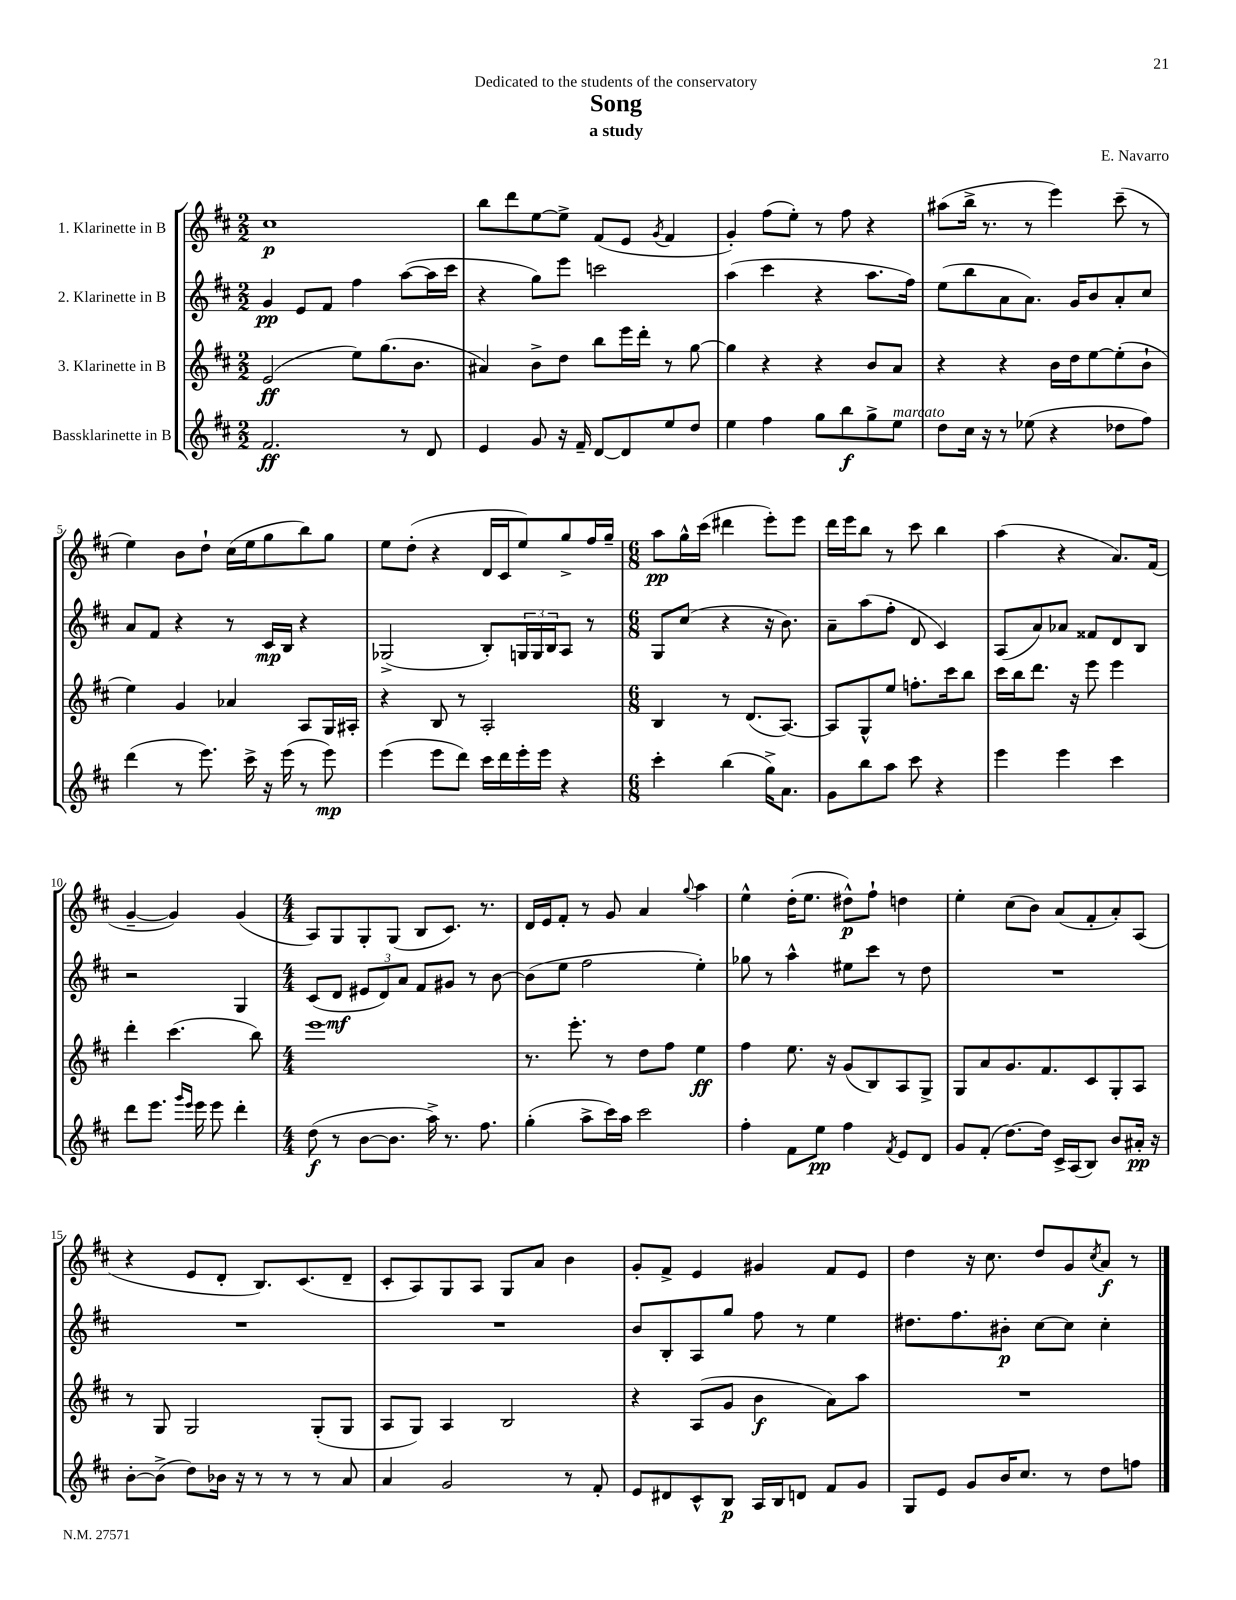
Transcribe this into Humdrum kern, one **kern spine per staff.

**kern	**kern	**kern	**kern
*staff4	*staff3	*staff2	*staff1
*clefG2	*clefG2	*clefG2	*clefG2
*k[f#c#]	*k[f#c#]	*k[f#c#]	*k[f#c#]
*M2/2	*M2/2	*M2/2	*M2/2
2.f#/	(2e/	4g/	1cc#
.	.	8e/L	.
.	.	8f#/J	.
.	8ee\L)	4ff#\	.
.	(8.gg\	.	.
8r	.	([8aa\L	.
.	8.b\J	.	.
8d/	.	16aa\]L	.
.	.	16ccc#\JJ	.
=	=	=	=
4e/	4a#/)	4r	8bb\L
.	.	.	8ddd\
8g/	8b^\L	8gg\L)	[8ee\
16r	8dd\J	8eee\J	8ee^\]J
16f#~/	.	.	.
[8d/L	8bb\L	2ccc\	(8f#/L
8d/]	16eee\L	.	8e/J
.	16ddd'\JJ	.	.
.	.	.	8qg/
8ee/	8r	.	4f#/
8dd/J	[8gg\	.	.
=	=	=	=
4ee\	4gg\]	(4aa\	4g'/)
4ff#\	4r	4ccc#\	(8ff#\L
.	.	.	8ee'\J)
8gg\L	4r	4r	8r
8bb\	.	.	8ff#\
8gg^\	8b/L	8.aa\L	4r
8ee\J	8a/J	.	.
.	.	16ff#\Jk)	.
=	=	=	=
8dd\L	4r	(8ee\L	(8aa#\L
16cc#\Jk	.	8bb\	16bb^\Jk
16r	.	.	8.r
8r	4r	8a\	.
(8ee-\	.	8.a\J)	8r
4r	16b\LL	.	4eee\)
.	16dd\J	16g/LK	.
.	[8ee\	8b/	.
8dd-\L	(8ee'\]	8a'/	(8ccc#~\
8ff#\J)	8b`\J	8cc#/J	8r
=	=	=	=
(4ddd\	4ee\)	8a/L	4ee\)
.	.	8f#/J	.
8r	4g/	4r	8b\L
8.eee\)	.	.	8dd`\J
.	4a-/	8r	(16cc#\LL
16ccc#^\	.	.	16ee\J
16r	.	16c#/LL	8gg\
(16eee\	.	16B/JJ	.
8r	8A/L	4r	8bb\)
8eee\)	16G/L	.	8gg\J
.	16A#'/JJ	.	.
=	=	=	=
(4eee\	4r	(2G-^/	8ee\L
.	.	.	(8dd'\J
8eee\L	8B/	.	4r
8ddd\J)	8r	.	.
16ccc#\LL	2A'/	8B'/L)	16d/LL
16ddd\	.	.	16c#/J
16eee'\	.	24G/L	8ee/)
.	.	24G/	.
16eee\JJ	.	.	.
.	.	24B/J	.
4r	.	8A/J	8gg^/
.	.	8r	16ff#/L
.	.	.	16gg~/JJ
=	=	=	=
*M6/8	*M6/8	*M6/8	*M6/8
4ccc#'\	4B/	8G/L	8aa\L
.	.	(8cc#/J	16gg^^\L
.	.	.	(16ccc#\JJ
(4bb\	8r	4r	4ddd#\
.	(8.d/L	.	.
16gg^\LK)	.	16r	8eee'\L)
8.a\J	[8.A/J)	8.b\)	.
.	.	.	8eee\J
=	=	=	=
8g\L	8A/]L	8a~\L	16ddd\LL
.	.	.	16eee\J
8bb\	8G^^/	(8aa\	8bb\J
8aa\J	8ee/J	8ff#'\J	8r
8ccc#\	8.ff'\L	8d/	8ccc#\
4r	.	4c#/)	4bb\
.	16ccc#\k	.	.
.	8bb\J	.	.
=	=	=	=
4eee\	16ccc#\LL	(8A/L	(4aa\
.	16bb\J	.	.
.	8.ddd\J	8a/)	.
4eee\	.	8a-/J	4r
.	16r	.	.
.	8eee\	8f##/L	.
4ccc#\	4eee\	8d/	8.a/L)
.	.	8B/J	.
.	.	.	(16f#/Jk
=	=	=	=
8ddd\L	4ddd'\	2r	[4g~/
8.eee\J	.	.	.
.	(4.ccc#\	.	4g/])
16qqggg/LL	.	.	.
16qqeee/JJ	.	.	.
16eee\	.	.	.
8eee\	.	.	.
4ddd'\	.	4G/	(4g/
.	8bb\)	.	.
=	=	=	=
*M4/4	*M4/4	*M4/4	*M4/4
(8dd\	1eee	(8c#/L	8A/L)
8r	.	8d/J	8G/
[8b\L	.	12e#/L	8G'/
.	.	12d/)	.
8.b\]J	.	.	(8G/J
.	.	12a/J	.
.	.	8f#/L	8B/L
16aa^\)	.	.	.
8.r	.	8g#/J	8.c#/J)
.	.	8r	.
8.ff#\	.	.	8.r
.	.	[8b\	.
=	=	=	=
(4gg'\	8.r	(8b\]L	16d/LL
.	.	.	16e/J
.	.	8ee\J	8f#'/J
.	8.eee'\	.	.
8aa^\L	.	2ff#\	8r
16ccc#\L)	8r	.	8g/
16aa\JJ	.	.	.
2ccc#\	8dd\L	.	4a/
.	8ff#\J	.	.
.	.	.	8qqgg/
.	4ee\	4ee'\)	4aa\
=	=	=	=
4ff#'\	4ff#\	8gg-\	4ee^^\
.	.	8r	.
8f#\L	8.ee\	4aa^^\	(16dd'\LK
.	.	.	8.ee\J
8ee\J	.	.	.
.	16r	.	.
4ff#\	(8g/L	8ee#\L	8dd#^^\L)
.	8B/)	8ccc#\J	8ff#`\J
8qf#/	.	.	.
8e/L	8A/	8r	4dd\
8d/J	8G^/J	8dd\	.
=	=	=	=
8g/L	8G/L	1r	4ee'\
(8f#'/J	8a/	.	.
[8.dd\L)	8.g/	.	(8cc#\L
.	.	.	8b\J)
16dd\]Jk	8.f#/	.	.
16c#^/LL	.	.	(8a/L
(16A/J	.	.	.
8B/J)	8c#/	.	8f#'/
8b/L	8G'/	.	8a'/)
16a#'/Jk	8A/J	.	(8A/J
16r	.	.	.
=	=	=	=
[8b'\L	8r	1r	4r
(8b^\]J	8G/	.	.
8dd\L)	2G/	.	8e/L
16b-\Jk	.	.	8d'/J
16r	.	.	.
8r	.	.	8.B/L)
8r	.	.	.
.	.	.	(8.c#/
8r	(8G'/L	.	.
8a/	8G/J	.	8d~/J
=	=	=	=
4a/	8A/L	1r	8c#'/L
.	8G/J)	.	8A/)
2g/	4A/	.	8G/
.	.	.	8A/J
.	2B/	.	8G/L
.	.	.	8a/J
8r	.	.	4b\
8f#'/	.	.	.
=	=	=	=
8e/L	4r	8b/L	8g'/L
8d#/	.	8B'/	8f#^/J
8c#^^/	(8A/L	8A/	4e/
8B/J	8g/J	8gg/J	.
16A/LL	4b\	8ff#\	4g#/
16B/J	.	.	.
8d/J	.	8r	.
8f#/L	8a\L)	4ee\	8f#/L
8g/J	8aa\J	.	8e/J
=	=	=	=
8G/L	1r	8.dd#\L	4dd\
8e/J	.	.	.
.	.	8.ff#\	.
8g/L	.	.	16r
.	.	.	8.cc#\
16b/K	.	8b#'\J	.
8.cc#/J	.	.	.
.	.	[8cc#\L	8dd/L
8r	.	8cc#\]J	8g/
.	.	.	8qcc#/
8dd\L	.	4cc#'\	8a/J
8ff\J	.	.	8r
==	==	==	==
*-	*-	*-	*-
